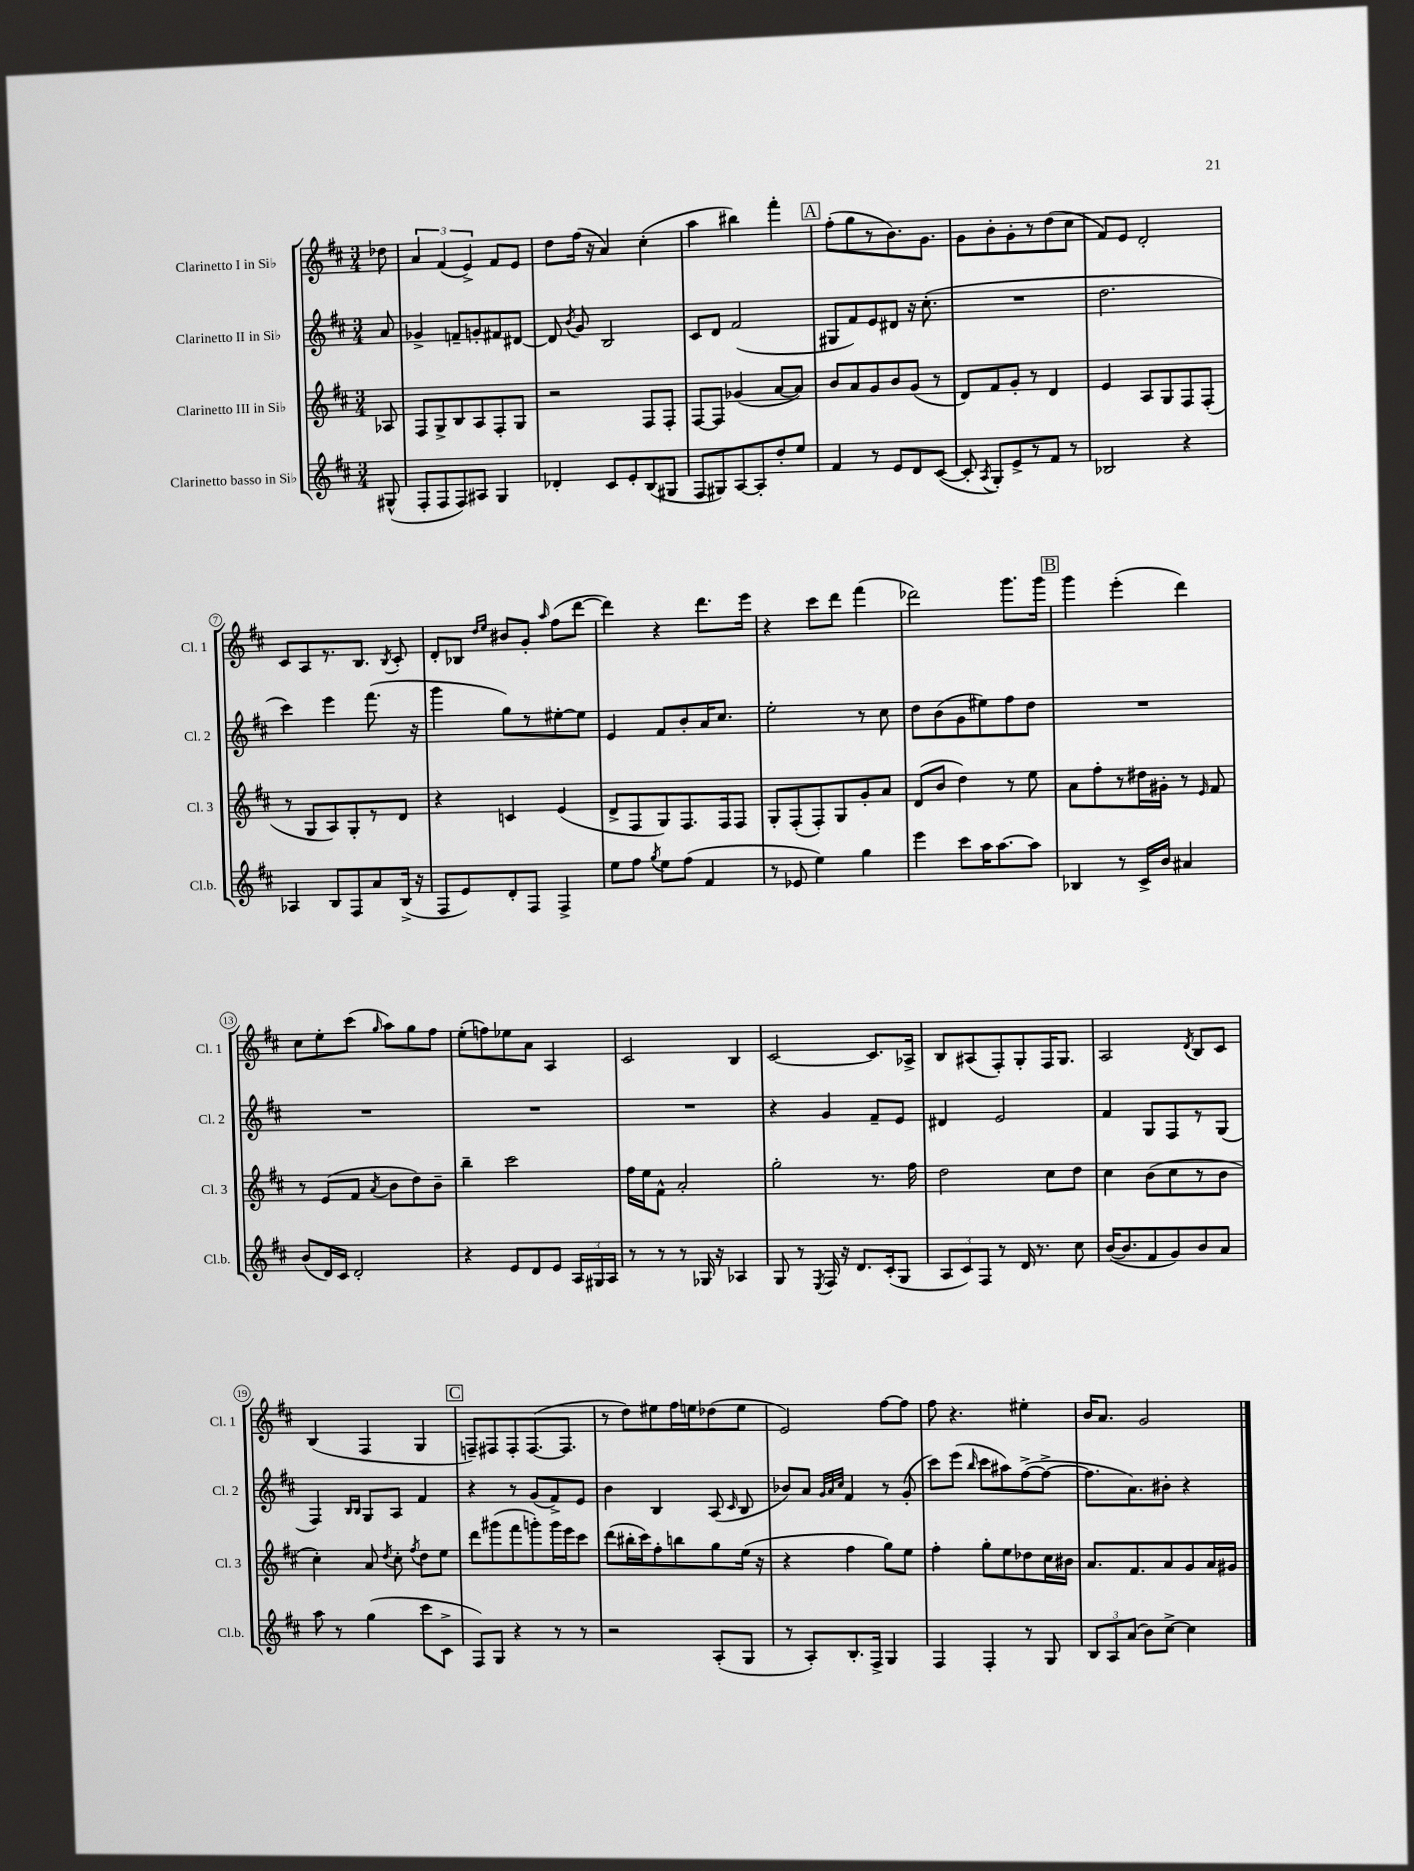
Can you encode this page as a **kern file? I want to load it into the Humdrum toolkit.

**kern	**kern	**kern	**kern
*staff4	*staff3	*staff2	*staff1
*clefG2	*clefG2	*clefG2	*clefG2
*k[f#c#]	*k[f#c#]	*k[f#c#]	*k[f#c#]
*M3/4	*M3/4	*M3/4	*M3/4
(8G#^^/	8A-/	8a/	8dd-\
=	=	=	=
8F#'/L	8F#/L	4g-^/	6a/
8F#/	8G^/	.	.
.	.	.	(6f#/
8F#/)	8B/	8f~/L	.
.	.	.	6e^/)
8A#/J	8A/	8g'/	.
4G/	8F#'/	8f#/	8f#/L
.	8G/J	[8d#/J	8e/J
=	=	=	=
4d-'/	2r	8d#/]	8dd\L
.	.	8qb/	.
.	.	8g/	(16ff#\Jk
.	.	.	16r
8c#/L	.	2B/	4a/)
8e'/	.	.	.
(8B/	8F#/L	.	(4cc#'\
8G#/J	8F#'/J	.	.
=	=	=	=
8F#/L	[8F#/L	8c#/L	4aa\
8G#/)	8F#/]J	8d/J	.
[8A/	(4g-/	(2f#/	4bb#\)
8A'/]	.	.	.
8dd'/	[8a/L	.	4fff#'\
8ee/J	8a/]J)	.	.
=	=	=	=
4f#/	8b/L	8G#/L	(8ff#'\L
.	8a/	8f#/)	8gg\
8r	8g/	8e/	8r
8e/L	8b/	8d#/J	8.b\)
8d/	(8g/J	16r	.
.	.	(8.cc#'\	8.g\J
([8c#/J	8r	.	.
=	=	=	=
8c#'/]	8d/L)	2.r	8g\L
8qA/	.	.	.
8G'/L)	8f#/	.	8b'\
8e^/	8g'/J	.	8g'\
8r	8r	.	8r
8f#/J	4d/	.	(8dd\
8r	.	.	8cc#\J
=	=	=	=
2B-/	4e/	2.dd\	8f#/L)
.	.	.	8e/J
.	8A/L	.	2d'/
.	8G/	.	.
4r	8F#/	.	.
.	(8F#'/J	.	.
=	=	=	=
4A-/	8r	4ccc#\)	8c#/L
.	8G/L	.	8A/
8B/L	8A/)	4eee\	8.r
8F#/	8G'/	.	.
.	.	.	8.B/J
8a/	8r	(8.fff#\	.
.	.	.	8qB/
(16B^/Jk	8d/J	.	8c#'/
16r	.	16r	.
=	=	=	=
8F#/L	4r	4ggg\	8d'/L
8e/)	.	.	8B-/J
.	.	.	16qqdd/LL
.	.	.	16qqee/JJ
8d'/	4c/	8gg\L)	8b#/L
8F#/J	.	8r	8g'/J
.	.	.	16qqaa/
4F#^/	(4e/	[8ee#'\	(8ff#\L
.	.	8ee#\]J	[8ddd\J
=	=	=	=
8ee\L	8d^/L	4e/	4ddd\])
8ff#\J	8F#/	.	.
8qgg/	.	.	.
8ee\L	8G/)	8f#/L	4r
(8ff#\J	8.F#/	8b'/	.
4f#/	.	16a/K	8.ddd\L
.	16F#/k	8.cc#/J	.
.	8F#/J	.	.
.	.	.	16eee\Jk
=	=	=	=
8r	8G'/L	2ee'\	4r
8e-/	(8F#'/	.	.
4ee\)	8F#'/)	.	8ccc#\L
.	8G/	.	8ddd\J
4gg\	8g'/	8r	(4fff#\
.	8a/J	8cc#\	.
=	=	=	=
4eee\	(8d/L	8dd\L	2ddd-\)
.	8b/J	(8b\	.
8ccc#\L	4dd\)	8g\	.
16aa\K	.	8ee#\)	.
[8.aa\	.	.	.
.	8r	8ff#\	8.ggg\L
8aa\]J	8ee\	8dd\J	.
.	.	.	16ggg\Jk
=	=	=	=
4B-/	8a\L	2.r	4ggg\
.	8ff#'\	.	.
8r	8r	.	(4eee'\
16c#^/LL	16dd#\L	.	.
16b/JJ	16g#'\JJ	.	.
4a#/	8r	.	4ddd\)
.	16qqe/	.	.
.	8f#/	.	.
=	=	=	=
(8b/L	8r	2.r	8cc#\L
16d/L)	(8e/L	.	8ee'\
16c#/JJ	.	.	.
2d'/	8f#/J	.	(8ccc#\J
.	8qa/	.	16qqgg/
.	8b\L	.	8aa\L)
.	8dd\)	.	8gg\
.	8b~\J	.	8ff#\J
=	=	=	=
4r	4bb~\	2.r	(8ee'\L
.	.	.	8ff\)
8e/L	2ccc#\	.	8ee-\
8d/	.	.	8a\J
8e/J	.	.	4A/
24A/LL	.	.	.
24G#/	.	.	.
24A/JJ	.	.	.
=	=	=	=
8r	16ff#\LL	2.r	2c#/
.	16ee\J	.	.
8r	8f#^^\J	.	.
8r	2a'/	.	.
16G-/	.	.	.
16r	.	.	.
4A-/	.	.	4B/
=	=	=	=
8G/	2gg'\	4r	[2c#/
8r	.	.	.
8qE/	.	.	.
16F#/	.	4g/	.
16r	.	.	.
8.d/L	.	.	.
.	8.r	8f#~/L	8.c#/]L
(16c#'/k	.	.	.
8G/J	.	8e/J	.
.	16ff#\	.	16A-^/Jk
=	=	=	=
12A/L	2dd\	4d#/	8B/L
12c#/)	.	.	.
.	.	.	(8A#/
12F#/J	.	.	.
8r	.	2e/	8F#'/)
16d/	.	.	8G'/
8.r	.	.	.
.	8cc#\L	.	16F#/K
.	.	.	8.G/J
8cc#\	8dd\J	.	.
=	=	=	=
([16b/LK	4cc#\	4f#/	2A/
8.b/]	.	.	.
8f#/	(8b\L	8G/L	.
8g/)	8cc#\	8F#/	.
.	.	.	8qd/
8b/	8r	8r	8B/L
8a/J	8b\J	(8G/J	8c#/J
=	=	=	=
8aa\	4cc#'\)	4F#/)	(4B/
8r	.	.	.
.	.	16qqB/LL	.
.	.	16qqB/JJ	.
(4gg\	8a/	8G/L	4F#/
.	8qdd/	.	.
.	8cc#'\	8A/J	.
.	8qff#/	.	.
8ccc#\L	8dd\L	4f#/	4G/
8c#^\J	8ee\J	.	.
=	=	=	=
8F#/L)	8ddd\L	4r	8F~/L)
8G/J	(8ggg#\	.	8F#/
4r	8fff#\	8r	8F#'/
.	8ggg'\)	(8g/L	([8.F#/
8r	16ggg\L	8f#^/)	.
.	16eee\J	.	8.F#/]J
8r	8ccc#\J	8e/J	.
=	=	=	=
2r	(8ddd\L	4b\	8r
.	16bb#'\L	.	8dd\L)
.	16ccc#\J)	.	.
.	8ff#'\	4B/	8ee#\
.	8bb\	.	16ff#\L
.	.	.	16ee\J
(8A'/L	8gg\	(8A/	(8dd-\
.	.	16qqc#/	.
8G/J	(16ee\Jk	8B/	8ee\J
.	16r	.	.
=	=	=	=
8r	4r	8b-/L)	2e/)
8A'/L)	.	8a/J	.
.	.	32qqg/LLL	.
.	.	32qqa/	.
.	.	32qqcc#/JJJ	.
8.B'/	4ff#\	4f#/	.
16F#^/Jk	.	.	.
4G/	8gg\L)	8r	[8ff#\L
.	8ee\J	(8g'/	8ff#\]J
=	=	=	=
4F#/	4ff#'\	8ccc#\L)	8ff#\
.	.	(8eee\J	4.r
.	.	16qqbb/	.
4F#'/	8gg'\L	8ccc#\L	.
.	8ee\	8aa#\)	.
8r	8dd-\	([8ff#^\	4ee#'\
8G/	16cc#\L	8ff#^\_J	.
.	16b#\JJ	.	.
=	=	=	=
12B/L	8.a/L	8.ff#\]L	16b/LK
.	.	.	8.a/J
12A/	.	.	.
(12a/J	.	.	.
.	8.f#/	8.a\)	.
8b\L)	.	.	2g/
[8cc#^\J	8a/	8b#'\J	.
4cc#\]	8g/	4r	.
.	16a/L	.	.
.	16g#/JJ	.	.
==	==	==	==
*-	*-	*-	*-
